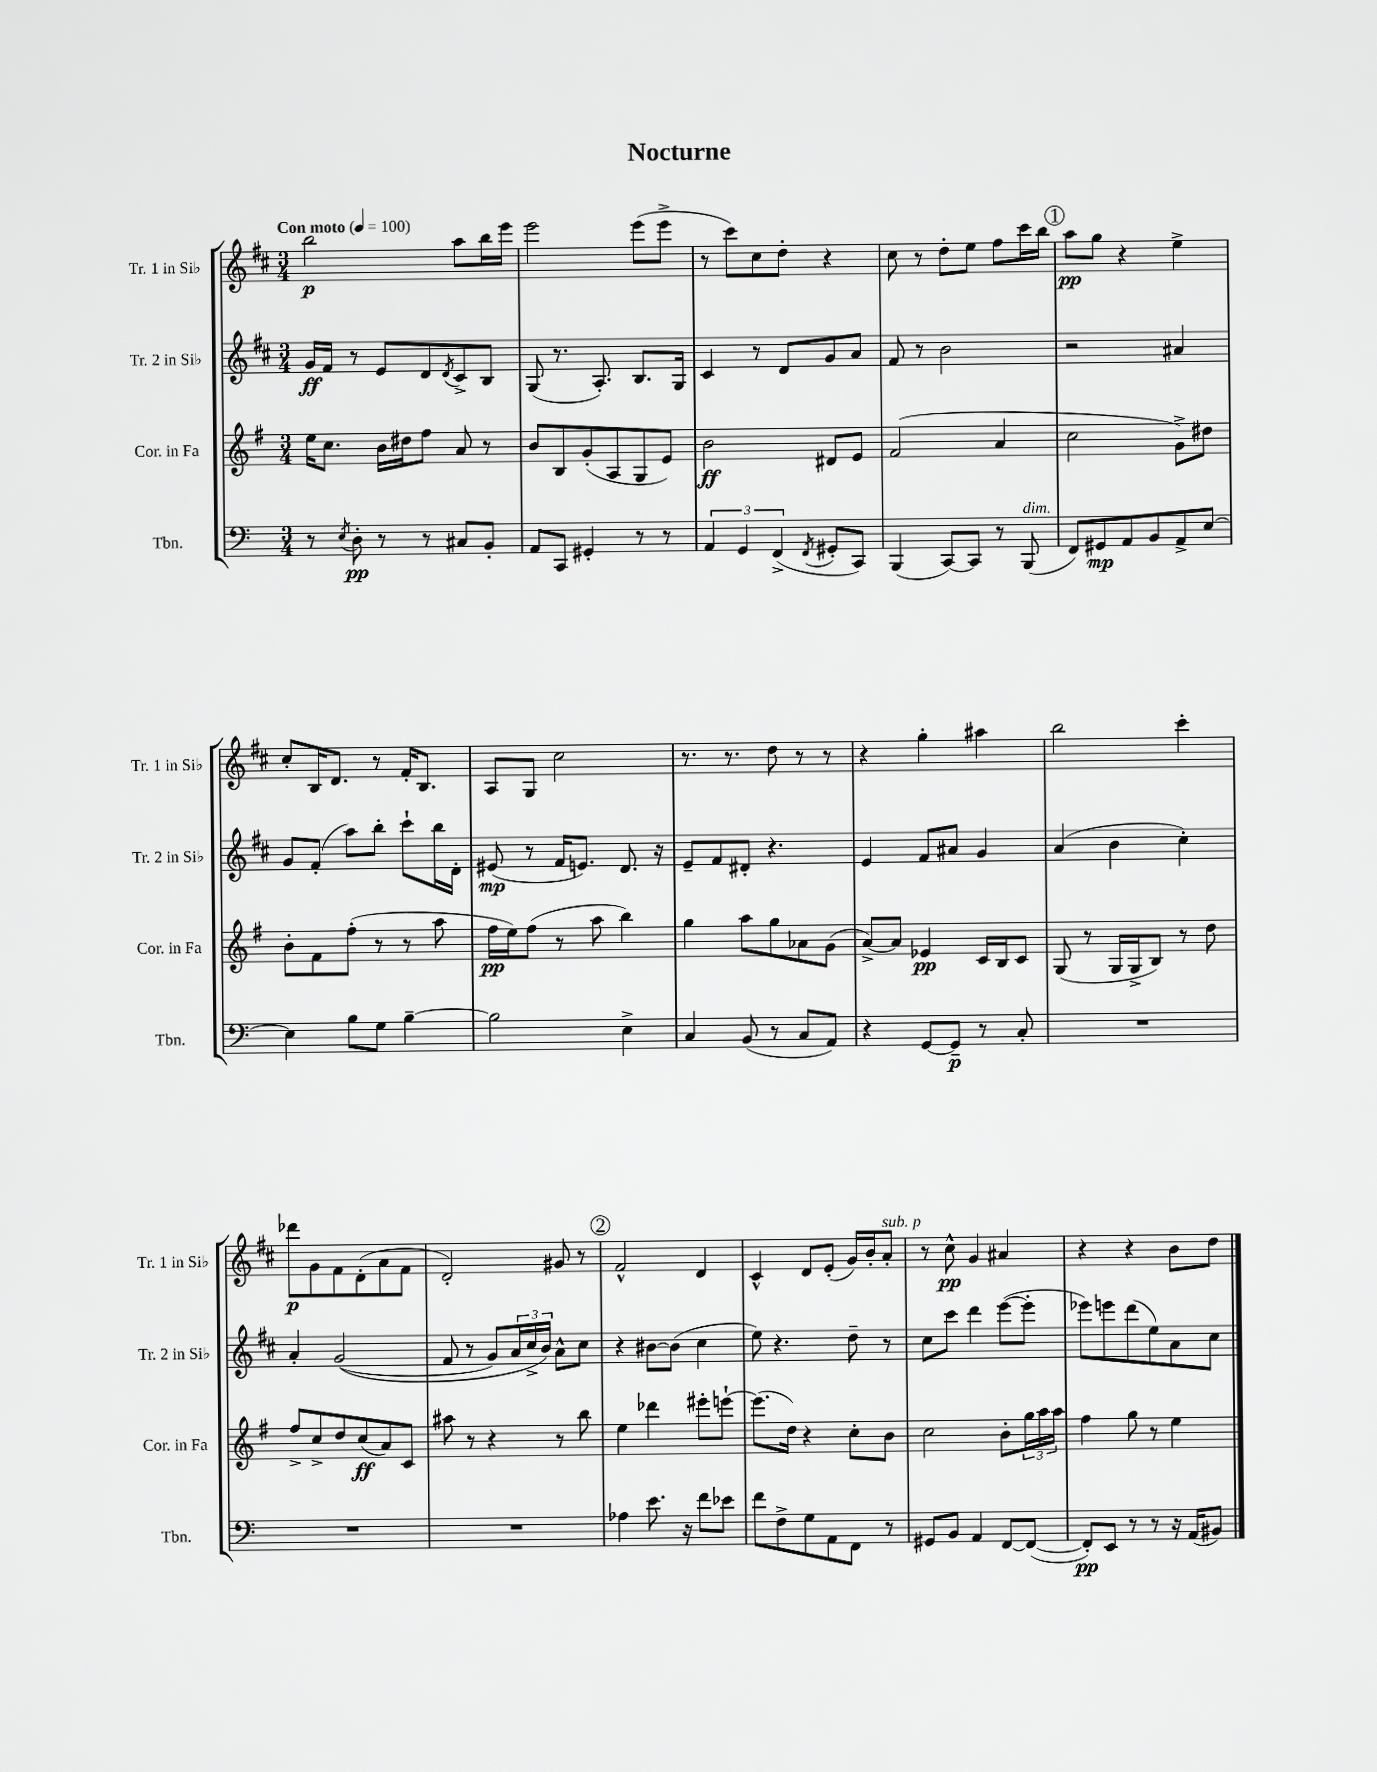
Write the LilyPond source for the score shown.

\header { title = "Nocturne" }
<<
\new StaffGroup <<
\new Staff = "s0" \with { instrumentName = "Tr. 1 in Sib" shortInstrumentName = "Tr. 1 in Sib" } {
    \clef treble \key d \major \numericTimeSignature \time 3/4 \tempo "Con moto" 4 = 100
    b''2\p a''8 b''16 e'''16 |
    e'''2 e'''8( e'''8-> |
    r8 cis'''8) cis''8 d''8-. r4 |
    cis''8 r8 d''8-. e''8 fis''8 cis'''16 b''16 |
    \mark \markup { \circle "1" } a''8\pp g''8 r4 e''4-> |
    cis''8-. b16 d'8. r8 fis'16-. b8. |
    a8 g8 cis''2 |
    r8. r8. d''8 r8 r8 |
    r4 g''4-. ais''4 |
    b''2 cis'''4-. |
    des'''8\p g'8 fis'8 d'8-.( a'8 fis'8 |
    d'2-.) gis'8 r8 |
    \mark \markup { \circle "2" } fis'2-^ d'4 |
    cis'4-^ d'8 e'8-.( g'16) b'16-. a'8-.^\markup { \italic "sub. p" } |
    r8 cis''8-^\pp g'4 ais'4 |
    r4 r4 b'8 d''8 \bar "|." |
}
\new Staff = "s1" \with { instrumentName = "Tr. 2 in Sib" shortInstrumentName = "Tr. 2 in Sib" } {
    \clef treble \key d \major \numericTimeSignature \time 3/4
    g'16\ff fis'16 r8 e'8 d'8 \acciaccatura { d'8 } cis'8-> b8 |
    g8( r8. a8.-.) b8. g16 |
    cis'4 r8 d'8 g'8 a'8 |
    fis'8 r8 b'2 |
    \mark \markup { \circle "1" } r2 ais'4 |
    g'8 fis'8-.( a''8) b''8-. cis'''8-! b''16 d'16-. |
    eis'8\mp( r8 fis'16 e'8.) d'8. r16 |
    e'8-- fis'8 dis'8-. r4. |
    e'4 fis'8 ais'8 g'4 |
    a'4( b'4 cis''4-.) |
    a'4-. g'2(\( |
    fis'8 r8 g'8) \tuplet 3/2 { a'16 cis''16-> b'16\) } a'8-^ cis''8 |
    \mark \markup { \circle "2" } r4 bis'8~ bis'8( cis''4 |
    e''8) r4. d''8-- r8 |
    cis''8 cis'''8 d'''4 e'''8~( e'''8-. |
    ees'''8) e'''8 d'''8( e''8) a'8 cis''8 \bar "|." |
}
\new Staff = "s2" \with { instrumentName = "Cor. in Fa" shortInstrumentName = "Cor. in Fa" } {
    \clef treble \key g \major \numericTimeSignature \time 3/4
    e''16 c''8. b'16 dis''16 fis''8 a'8 r8 |
    b'8 b8 g'8-.( a8 g8 e'8) |
    b'2\ff dis'8 e'8 |
    fis'2( a'4 |
    \mark \markup { \circle "1" } c''2 g'8->) dis''8 |
    b'8-. fis'8 fis''8-.( r8 r8 a''8 |
    fis''16\pp e''16) fis''8( r8 a''8 b''4) |
    g''4 a''8 g''8 aes'8 g'8( |
    a'8~->) a'8 ees'4\pp c'16 b16 c'8 |
    g8( r8 g16 g16-> b8) r8 d''8 |
    fis''8-> c''8-> d''8 c''8\ff( a'8) c'8 |
    ais''8 r8 r4 r8 b''8 |
    \mark \markup { \circle "2" } e''4 des'''4 eis'''8-. e'''8~-! |
    e'''8.( d''16) r4 c''8-. b'8 |
    c''2 b'8-. \tuplet 3/2 { g''16 a''16 a''16 } |
    fis''4 g''8 r8 e''4 \bar "|." |
}
\new Staff = "s3" \with { instrumentName = "Tbn." shortInstrumentName = "Tbn." } {
    \clef bass \key c \major \numericTimeSignature \time 3/4
    r8 \acciaccatura { e8 } d8-.\pp r8 r8 cis8 b,8-. |
    a,8 c,8 gis,4-. r8 r8 |
    \tuplet 3/2 { a,4 g,4 f,4->( } \acciaccatura { f,8 } gis,8-. c,8) |
    b,,4( c,8~) c,8 r8 b,,8^\markup { \italic "dim." }( |
    \mark \markup { \circle "1" } f,8) gis,8\mp a,8 b,8 a,8-> e8~ |
    e4 b8 g8 b4~-- |
    b2 e4-> |
    c4 b,8( r8 c8 a,8) |
    r4 g,8~ g,8--\p r8 c8-. |
    R2. |
    R2. |
    R2. |
    \mark \markup { \circle "2" } aes4 e'8. r16 f'8 ees'8 |
    f'8 f8-> g8 a,8 f,8 r8 |
    gis,8 b,8 a,4 f,8~ f,8~( |
    f,8-.\pp) e,8 r8 r8 r16 a,16( bis,8) \bar "|." |
}
>>
>>
\layout { \context { \Score \remove "Bar_number_engraver" } }
